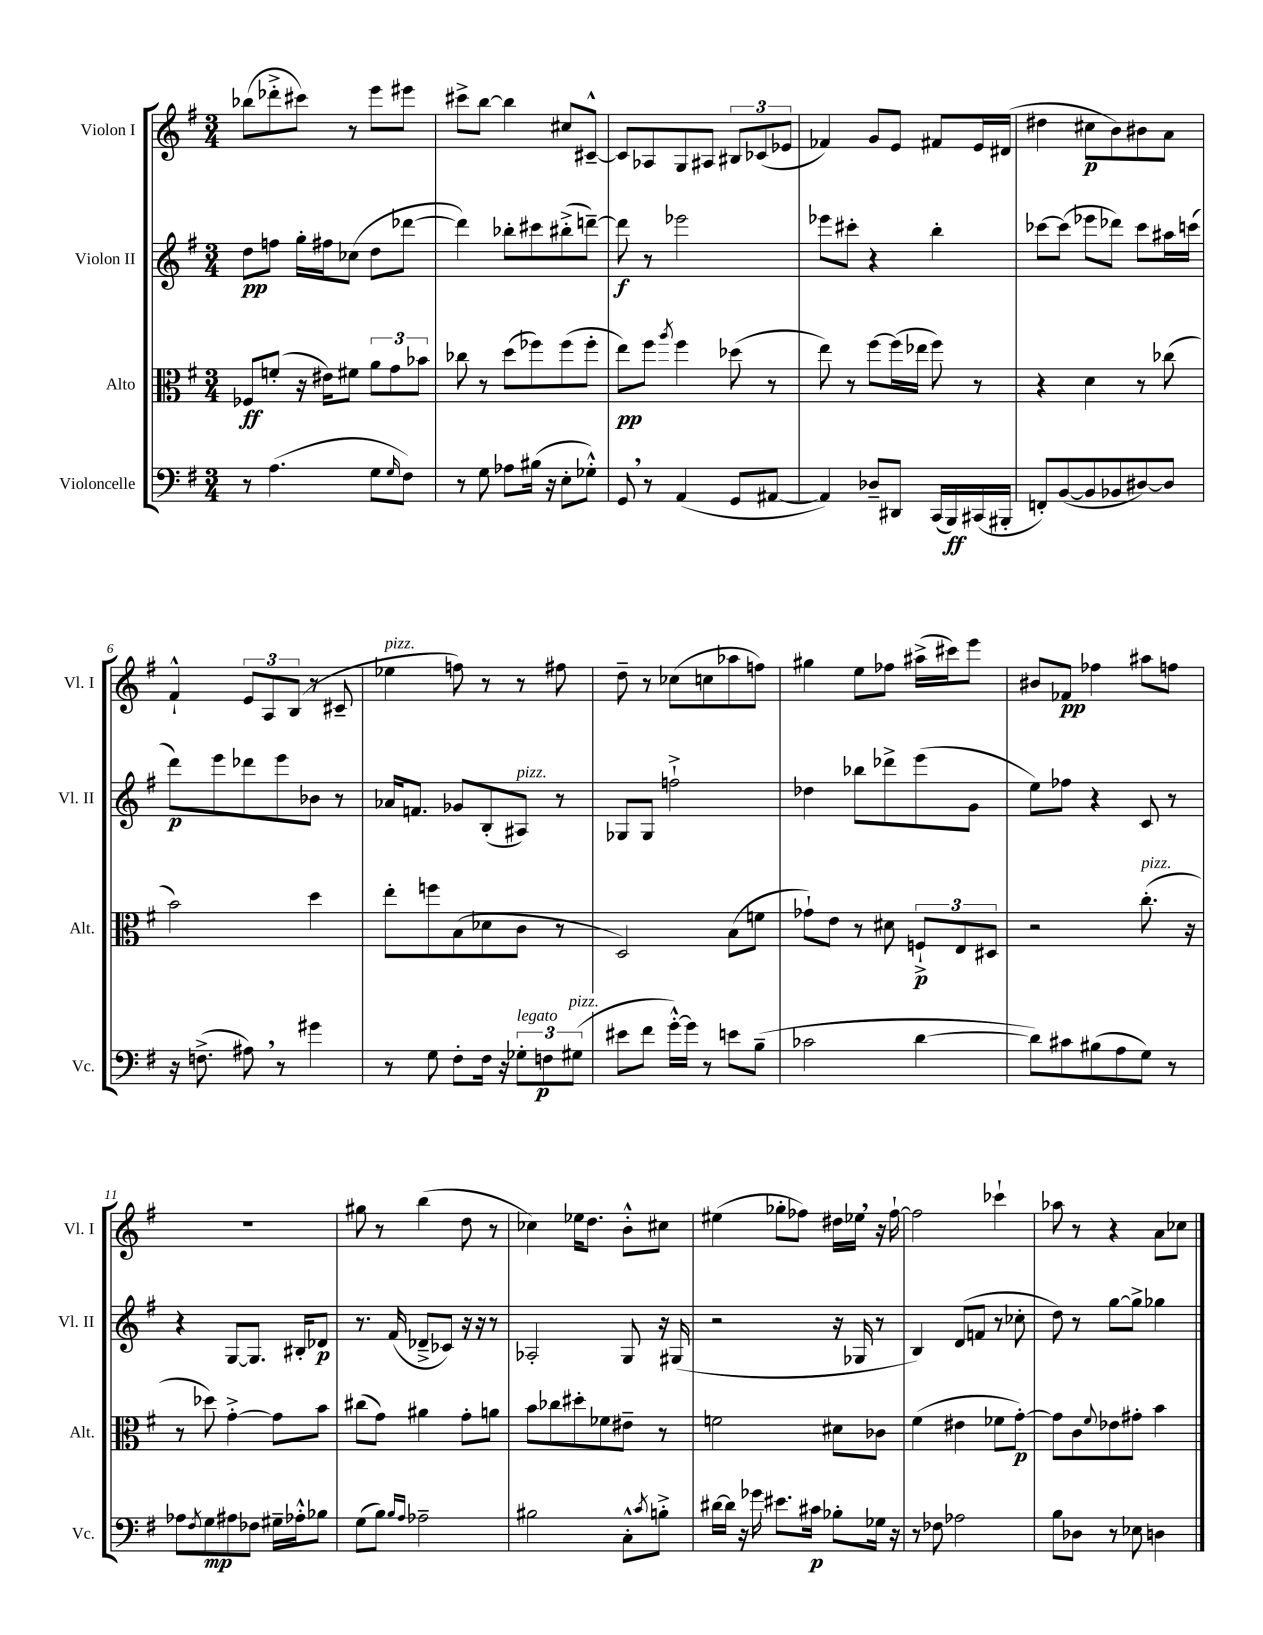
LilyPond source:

<<
\new StaffGroup <<
\new Staff = "s0" \with { instrumentName = "Violon I" shortInstrumentName = "Vl. I" } {
    \clef treble \key g \major \numericTimeSignature \time 3/4
    bes''8( des'''8-.-> cis'''8) r8 e'''8 eis'''8 |
    cis'''8-> b''8~ b''4 cis''8 cis'8~---^ |
    cis'8 aes8 g8 ais8 \tuplet 3/2 { bis8 ces'8( ees'8 } |
    fes'4) g'8 e'8 fis'8 e'16 dis'16( |
    dis''4 cis''8\p b'8) bis'8 a'8 |
    fis'4-!-^ \tuplet 3/2 { e'8 a8 b8( } r8 cis'8-- |
    ees''4^\markup { \italic "pizz." } f''8) r8 r8 fis''8 |
    d''8-- r8 ces''8( c''8 aes''8 f''8) |
    gis''4 e''8 fes''8 ais''16->( cis'''16) e'''8 |
    bis'8 fes'8\pp fes''4 ais''8 f''8 |
    R2. |
    gis''8 r8 b''4( d''8 r8 |
    ces''4) ees''16 d''8. b'8-.-^ cis''8 |
    eis''4( ges''8-. fes''8) dis''16 ees''16 \breathe r16 fes''16~-! |
    fes''2 ces'''4-! |
    aes''8 r8 r4 a'8 ces''8 \bar "|." |
}
\new Staff = "s1" \with { instrumentName = "Violon II" shortInstrumentName = "Vl. II" } {
    \clef treble \key g \major \numericTimeSignature \time 3/4
    d''8\pp f''8 g''16-. fis''16 ces''8( d''8 des'''8~ |
    des'''4) bes''8-. cis'''8 bis''8-.->( d'''8~--) |
    d'''8\f r8 ees'''2 |
    ees'''8 cis'''8-. r4 b''4-. |
    ces'''8~ ces'''8( ees'''8 des'''8) ces'''8 ais''16 c'''16( |
    d'''8\p) e'''8 des'''8 e'''8 bes'8 r8 |
    aes'16 f'8. ges'8 b8-.( ais8^\markup { \italic "pizz." }) r8 |
    ges8 ges8 f''2-!-> |
    des''4 bes''8 des'''8-> e'''8( g'8 |
    e''8) fes''8 r4 c'8 r8 |
    r4 g8~ g8. bis16-. des'8\p |
    r8. fis'16( des'8---> ces'8) r16 r16 r8 |
    aes2-. g8 r16 gis16( |
    r2 r16 ges16 r8 |
    b4) d'8( f'8 r8 ces''8-. |
    d''8) r8 g''8~ g''8-> ges''4 \bar "|." |
}
\new Staff = "s2" \with { instrumentName = "Alto" shortInstrumentName = "Alt." } {
    \clef alto \key g \major \numericTimeSignature \time 3/4
    fes8\ff f'8-.( r16 eis'16) fis'8 \tuplet 3/2 { a'8 g'8 bes'8 } |
    ces''8 r8 d''8( fes''8) fes''8( fes''8-. |
    e''8\pp) fis''8 \acciaccatura { a''8 } fis''4 des''8( r8 |
    e''8) r8 fis''8~ fis''16( ees''16 fis''8) r8 |
    r4 d'4 r8 ces''8( |
    b'2) d''4 |
    e''8-. f''8 b8( des'8 c'8 r8 |
    d2) b8( f'8 |
    ges'8-!) e'8 r8 dis'8 \tuplet 3/2 { f8-!->\p e8 dis8 } |
    r2 c''8.-.^\markup { \italic "pizz." }( r16 |
    r8 des''8) g'4~-.-> g'8 b'8 |
    cis''8( g'8) ais'4 g'8-. a'8 |
    b'8 ces''8 dis''8-. fes'8 eis'8-- r8 |
    f'2 dis'8 ces'8 |
    fis'4( eis'4 fes'8 g'8~-.\p) |
    g'8 c'8 \appoggiatura { fis'8 } ees'8 gis'8-. b'4 \bar "|." |
}
\new Staff = "s3" \with { instrumentName = "Violoncelle" shortInstrumentName = "Vc." } {
    \clef bass \key g \major \numericTimeSignature \time 3/4
    r8 a4.( g8 \grace { g16 } fis8) |
    r8 g8 aes8 bis16( r16 e8-. ges8-.-^) |
    g,8 \breathe r8 a,4( g,8 ais,8~ |
    ais,4) des8-- dis,8 c,16( b,,16\ff) cis,16( bis,,16-. |
    f,8-.) b,8~( b,8 bes,8 dis8~) dis8 |
    r16 f8.->( ais8) \breathe r8 gis'4 |
    r8 g8 fis8-. fis16 r16 \tuplet 3/2 { ges8-.^\markup { \italic "legato" } f8\p gis8^\markup { \italic "pizz." }( } |
    eis'8 fis'8 g'16~-.-^) g'16 r8 e'8 b8--( |
    ces'2 d'4~ |
    d'8) cis'8 bis8( a8 g8) r8 |
    aes8 \acciaccatura { fis8 } g8\mp ais8 fes8 gis16-- aes16-.-^ bes8 |
    g8( b8) \grace { b16 a16 } aes2-- |
    bis2 c8-.-^ \acciaccatura { c'8 } b8-.-> |
    dis'16~ dis'16 r16 ges'16 eis'8. cis'16\p bes8-. ges16 r16 |
    r8 fes8 aes2 |
    b8 des8 r8 ees8 d4 \bar "|." |
}
>>
>>
